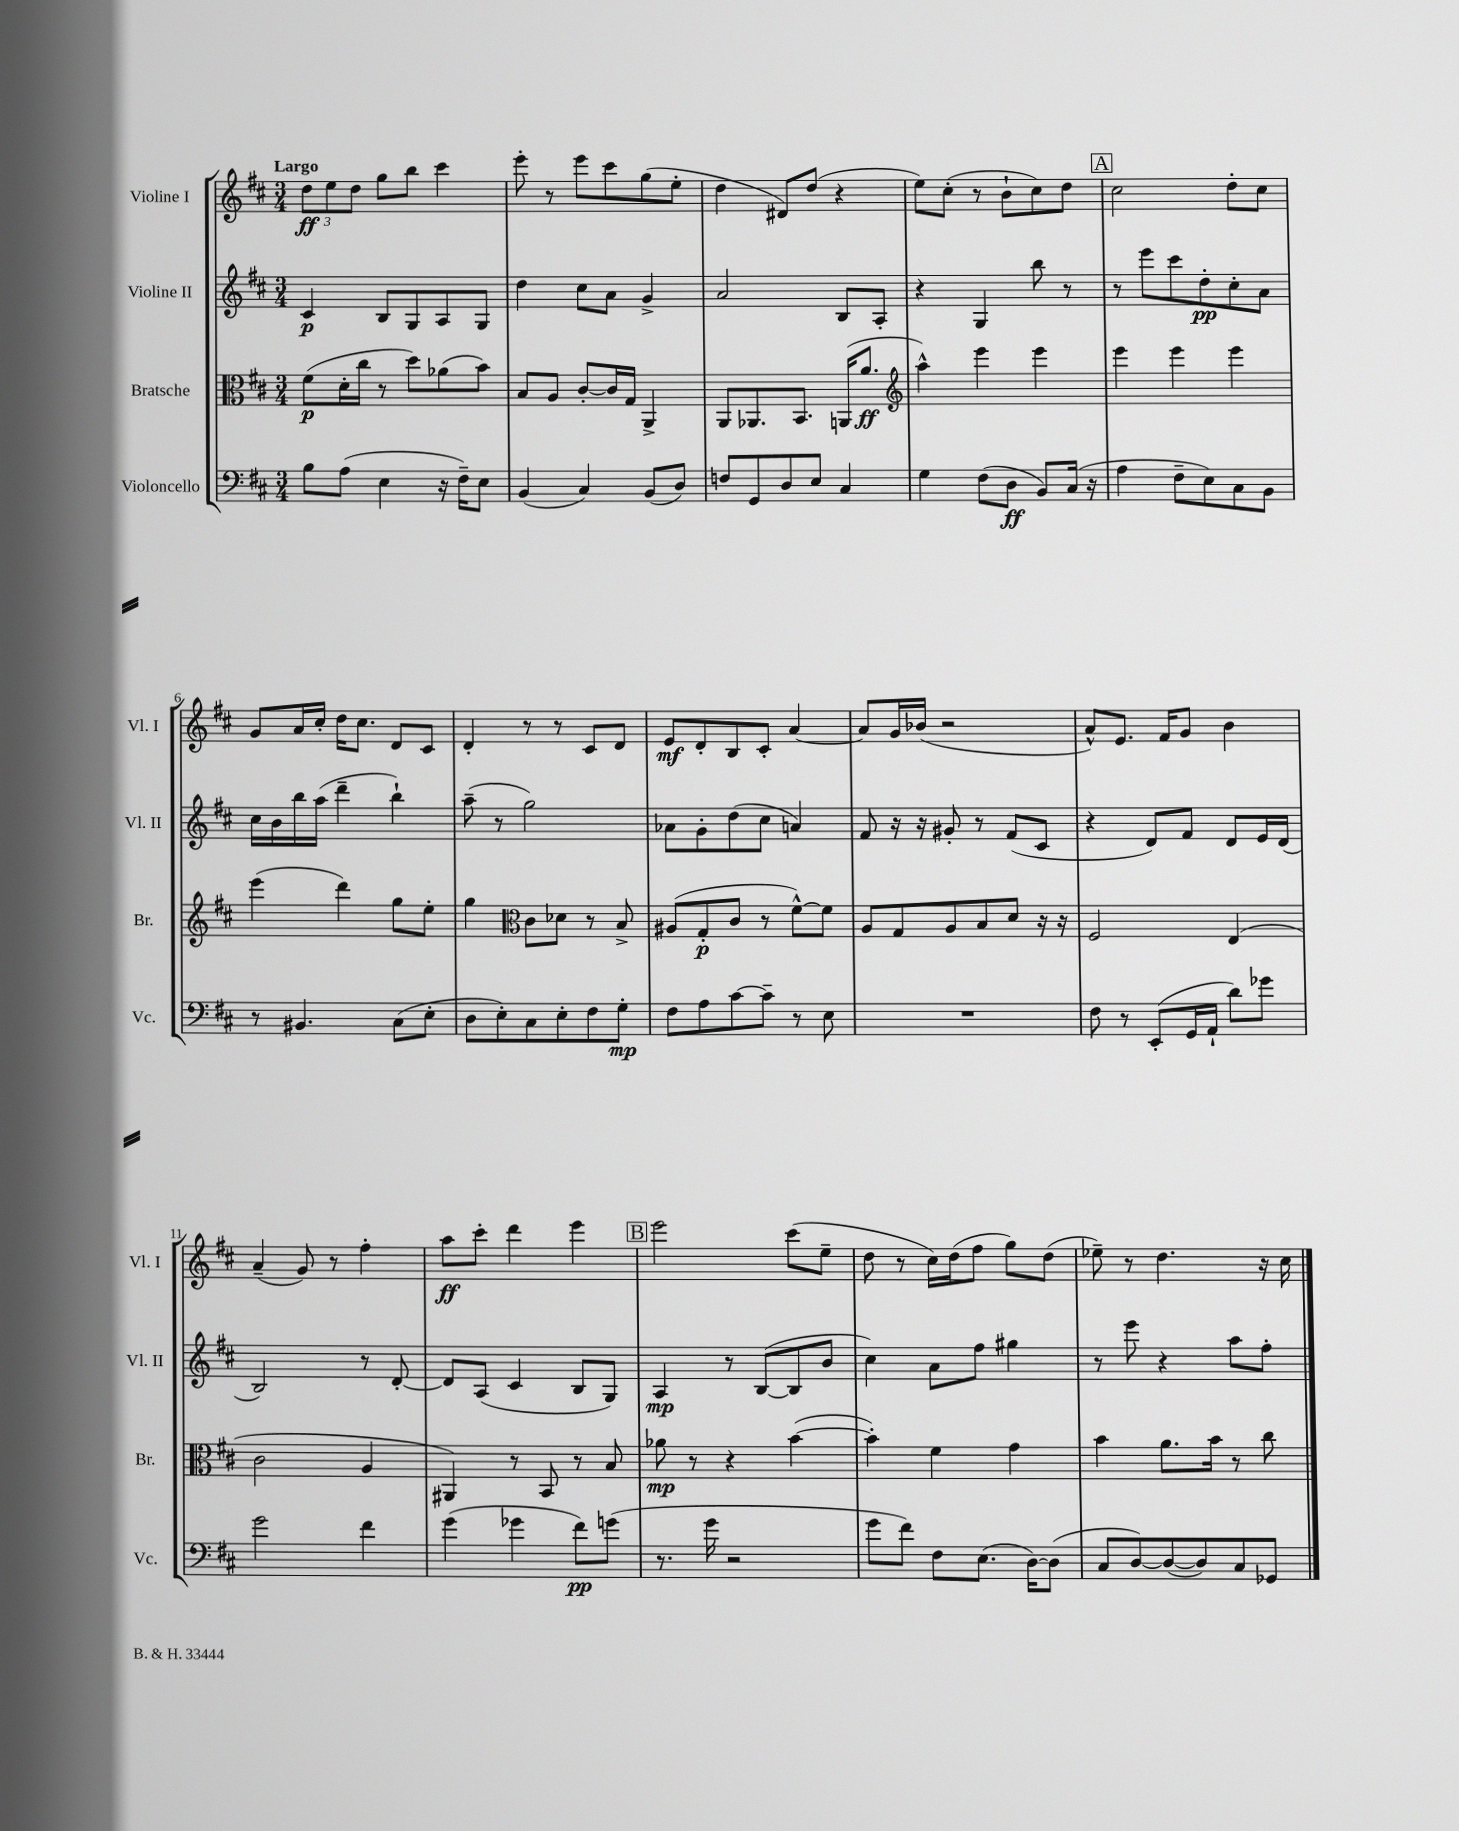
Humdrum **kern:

**kern	**kern	**kern	**kern
*staff4	*staff3	*staff2	*staff1
*clefF4	*clefC3	*clefG2	*clefG2
*k[f#c#]	*k[f#c#]	*k[f#c#]	*k[f#c#]
*M3/4	*M3/4	*M3/4	*M3/4
8B	(8f#	4c#	12dd
.	.	.	12ee
(8A	16d'	.	.
.	.	.	12dd
.	16cc#	.	.
4E	8r	8B	8gg
.	8dd)	8G	8bb
16r	(8a-	8A	4ccc#
16F#~)	.	.	.
8E	8b)	8G	.
=	=	=	=
(4BB	8B	4dd	8eee'
.	8A	.	8r
4C#)	[8c#'	8cc#	8eee
.	16c#]	8a	8ccc#
.	16G	.	.
(8BB	4AA^	4g^	(8gg
8D)	.	.	8ee'
=	=	=	=
8F	8AA	2a	4dd
8GG	8.AA-	.	.
8D	.	.	8d#)
.	8.BB	.	.
8E	.	.	(8dd
4C#	(16AA	8B	4r
.	8.a	.	.
.	.	8A'	.
=	=	=	=
*	*clefG2	*	*
4G	4aa^^)	4r	8ee)
.	.	.	(8cc#'
(8F#	4eee	4G	8r
8D	.	.	8b`
8BB)	4eee	8bb	8cc#)
(16C#	.	8r	8dd
16r	.	.	.
=	=	=	=
4A	4eee	8r	2cc#
.	.	8eee	.
8F#~	4eee	8ccc#	.
8E)	.	8dd'	.
8C#	4eee	8cc#'	8dd'
8BB	.	8a	8cc#
=	=	=	=
8r	(4eee	16cc#	8g
.	.	16b	.
4.BB#	.	16bb	16a
.	.	(16aa	16cc#'
.	4ddd)	4ddd~	16dd
.	.	.	8.cc#
(8C#	8gg	4bb`)	8d
8E'	8ee'	.	8c#
=	=	=	=
8D	4gg	(8aa~	4d'
8E')	.	8r	.
*	*clefC3	*	*
8C#	8c#	2gg)	8r
8E'	8d-	.	8r
8F#	8r	.	8c#
8G'	8B^	.	8d
=	=	=	=
8F#	(8A#	8a-	8e
8A	8G'	8g'	8d'
[8c#	8c#	(8dd	8B
8c#~]	8r	8cc#	8c#'
8r	[8f#^^)	4a)	[4a
8E	8f#]	.	.
=	=	=	=
2.r	8A	8f#	8a]
.	8G	16r	16g
.	.	16r	(16b-
.	8A	8g#'	2r
.	8B	8r	.
.	8d	(8f#	.
.	16r	8c#	.
.	16r	.	.
=	=	=	=
8F#	2F#	4r	8a^^)
8r	.	.	8.e
(8EE'	.	8d)	.
.	.	.	16f#
16GG	.	8f#	8g
16AA`	.	.	.
8d)	(4E	8d	4b
8g-	.	16e	.
.	.	(16d	.
=	=	=	=
2g	2c#	2B)	(4a~
.	.	.	8g)
.	.	.	8r
4f#	4A	8r	4ff#'
.	.	[8d'	.
=	=	=	=
(4g	4AA#)	8d]	8aa
.	.	(8A	8ccc#'
4g-	8r	4c#	4ddd
.	8BB	.	.
8f#)	8r	8B	4eee
(8g	8B	8G)	.
=	=	=	=
8.r	8a-	4A	2eee
.	8r	.	.
16g	.	.	.
2r	4r	8r	.
.	.	([8B	.
.	([4b	8B]	(8ccc#
.	.	8b	8ee~
=	=	=	=
8g	4b'])	4cc#)	8dd
8f#)	.	.	8r
8F#	4f#	8a	16cc#)
.	.	.	(16dd
(8.E	.	8ff#	8ff#
.	4g	4gg#	8gg)
[16D)	.	.	.
(8D]	.	.	(8dd
=	=	=	=
8C#	4b	8r	8ee-~)
[8D)	.	8eee	8r
(8D_	8.a	4r	4.dd
8D])	.	.	.
.	16b	.	.
8C#	8r	8aa	.
8GG-	8cc#	8ff#'	16r
.	.	.	16cc#
==	==	==	==
*-	*-	*-	*-
